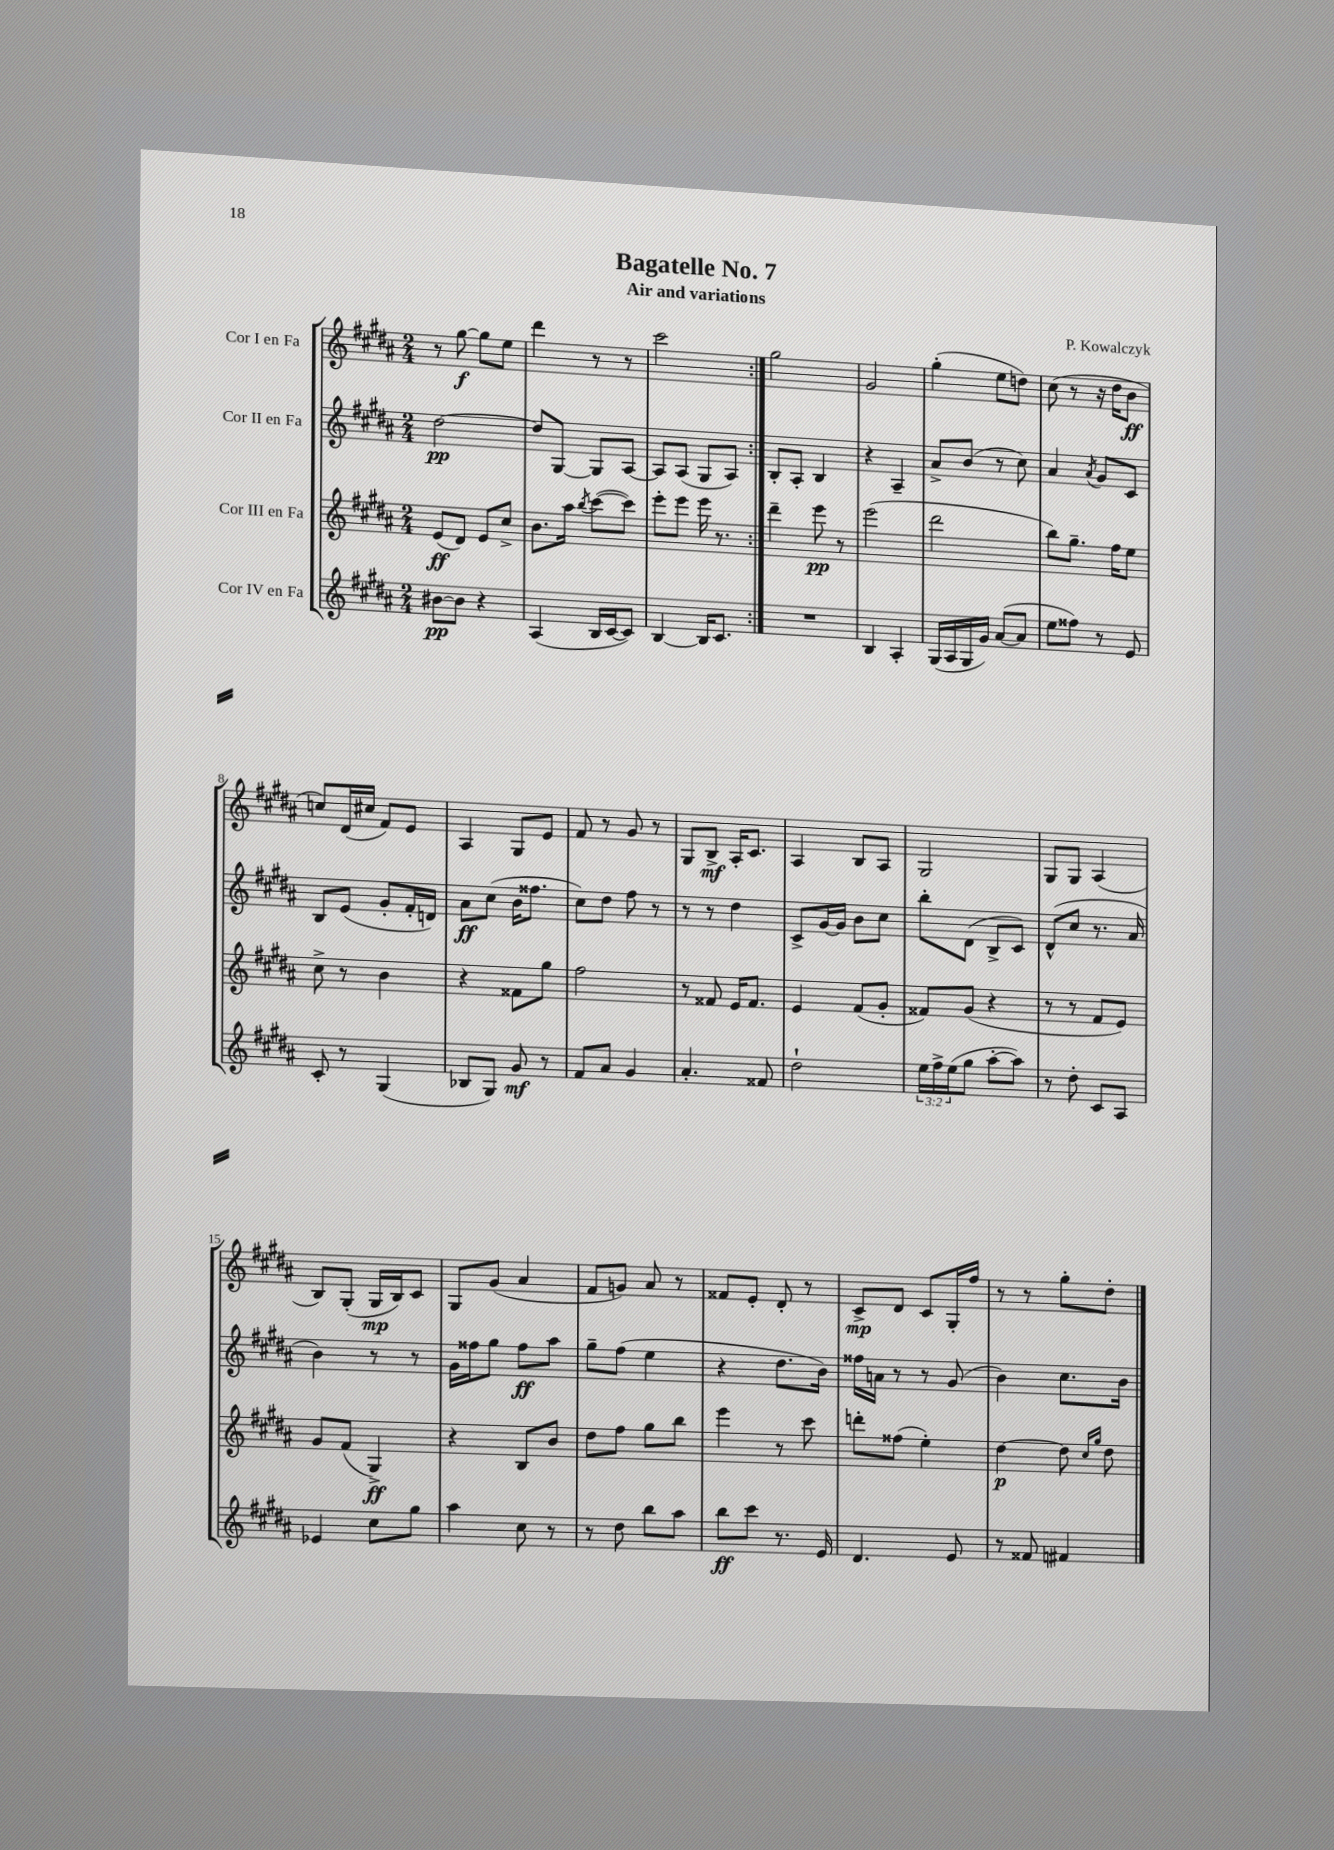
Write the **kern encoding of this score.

**kern	**dynam	**kern	**dynam	**kern	**dynam	**kern	**dynam
*part4	*part4	*part3	*part3	*part2	*part2	*part1	*part1
*staff4	*staff4	*staff3	*staff3	*staff2	*staff2	*staff1	*staff1
*I"Cor IV en Fa	*	*I"Cor III en Fa	*	*I"Cor II en Fa	*	*I"Cor I en Fa	*
*clefG2	*	*clefG2	*	*clefG2	*	*clefG2	*
*k[f#c#g#d#a#]	*	*k[f#c#g#d#a#]	*	*k[f#c#g#d#a#]	*	*k[f#c#g#d#a#]	*
*M2/4	*	*M2/4	*	*M2/4	*	*M2/4	*
=1	=1	=1	=1	=1	=1	=1	=1
[8b#X\L	pp	(8e/L	ff	[2dd#\	pp	8r	.
8b#\J]	.	8d#/J)	.	.	.	[8gg#\	f
4r	.	8e/L	.	.	.	8gg#\L]	.
.	.	8cc#^/J	.	.	.	8ee\J	.
=2	=2	=2	=2	=2	=2	=2	=2
(4A#/	.	8.b\L	.	8dd#/L]	.	4ddd#\	.
.	.	.	.	[8G#/J	.	.	.
.	.	16aa#\Jk	.	.	.	.	.
.	.	8qbb/	.	.	.	.	.
16B/LL	.	([8ccc#\L	.	8G#/L]	.	8r	.
[16c#/J	.	.	.	.	.	.	.
8c#/J])	.	8ccc#\J])	.	[8A#/J	.	8r	.
=3	=3	=3	=3	=3	=3	=3	=3
[4B/	.	8eee'\L	.	8A#/L]	.	2ccc#\	.
.	.	8eee\J	.	(8A#/J	.	.	.
16B/KL]	.	16eee\	.	8G#/L	.	.	.
8.c#/J	.	8.r	.	.	.	.	.
.	.	.	.	8A#/J)	.	.	.
=4:|!	=4:|!	=4:|!	=4:|!	=4:|!	=4:|!	=4:|!	=4:|!
2r	.	4ddd#~\	.	8B'/L	.	2gg#\	.
.	.	.	.	8A#'/J	.	.	.
.	.	8eee\	pp	4B/	.	.	.
.	.	8r	.	.	.	.	.
=5	=5	=5	=5	=5	=5	=5	=5
4B/	.	(2eee\	.	4r	.	2g#/	.
4A#'/	.	.	.	4A#~/	.	.	.
=6	=6	=6	=6	=6	=6	=6	=6
(16G#/LL	.	2ddd#\	.	8a#^/L	.	(4gg#'\	.
16A#/	.	.	.	.	.	.	.
16G#/	.	.	.	(8b/J	.	.	.
16g#/JJ)	.	.	.	.	.	.	.
([8a#/L	.	.	.	8r	.	8ee\L	.
8a#/J]	.	.	.	8cc#\)	.	8ddn\J)	.
=7	=7	=7	=7	=7	=7	=7	=7
8ee\L	.	8bb\L)	.	4a#/	.	(8cc#\	.
8ff##X\J)	.	8.gg#~\J	.	.	.	8r	.
.	.	.	.	8qa#/	.	.	.
8r	.	.	.	8g#/L	.	16r	.
.	.	16ff#\KL	.	.	.	16dd#\KL	.
8e/	.	8ee\J	.	8c#/J	.	8b\J	ff
!!LO:LB:g=z
=8	=8	=8	=8	=8	=8	=8	=8
8c#'/	.	8cc#^\	.	8B/L	.	8ccn/L)	.
8r	.	8r	.	(8e/J	.	(16d#/L	.
.	.	.	.	.	.	16cc#X/JJ	.
(4G#/	.	4b\	.	8g#'/L	.	8f#/L)	.
.	.	.	.	16f#'/L	.	8e/J	.
.	.	.	.	16dn/JJ)	.	.	.
=9	=9	=9	=9	=9	=9	=9	=9
8B-X/L	.	4r	.	8a#\L	ff	4A#/	.
8G#/J)	.	.	.	(8cc#\J	.	.	.
8g#/	mf	8f##X\L	.	16b\KL	.	8G#/L	.
.	.	.	.	8.ff##X\J	.	.	.
8r	.	8gg#\J	.	.	.	8e/J	.
=10	=10	=10	=10	=10	=10	=10	=10
8f#/L	.	2ff#\	.	8cc#\L)	.	8f#/	.
8a#/J	.	.	.	8dd#\J	.	8r	.
4g#/	.	.	.	8ff#\	.	8g#/	.
.	.	.	.	8r	.	8r	.
=11	=11	=11	=11	=11	=11	=11	=11
4.a#'/	.	8r	.	8r	.	8G#/L	.
.	.	8f##X/	.	8r	.	8B^/J	mf
.	.	16e/KL	.	4dd#\	.	16A#'/KL	.
.	.	8.f##/J	.	.	.	8.c#/J	.
8f##X/	.	.	.	.	.	.	.
=12	=12	=12	=12	=12	=12	=12	=12
2dd#`\	.	4e/	.	8c#^/L	.	4A#/	.
.	.	.	.	[16g#/L	.	.	.
.	.	.	.	16g#/JJ]	.	.	.
.	.	(8f#/L	.	8b\L	.	8B/L	.
.	.	8g#'/J	.	8cc#\J	.	8A#/J	.
=13	=13	=13	=13	=13	=13	=13	=13
24ee\LL	.	8f##X/L)	.	8bb'\L	.	2G#/	.
24ff#^\	.	.	.	.	.	.	.
(24ee\J	.	.	.	.	.	.	.
8gg#\J	.	(8g#/J	.	(8d#\J	.	.	.
[8aa#'\L	.	4r	.	8B^/L	.	.	.
8aa#\J])	.	.	.	8c#/J)	.	.	.
=14	=14	=14	=14	=14	=14	=14	=14
8r	.	8r	.	(8d#^^/L	.	8G#/L	.
8dd#'\	.	8r	.	8cc#/J	.	8G#/J	.
8c#/L	.	8f#/L	.	8.r	.	(4A#/	.
8A#/J	.	8e/J)	.	.	.	.	.
.	.	.	.	16a#/	.	.	.
!!LO:LB:g=z
=15	=15	=15	=15	=15	=15	=15	=15
4e-X/	.	8g#/L	.	4b\)	.	8B/L)	.
.	.	(8f#/J	.	.	.	(8G#'/J	.
8cc#\L	.	4G#^/)	ff	8r	.	16G#/LL	mp
.	.	.	.	.	.	16B/J)	.
8gg#\J	.	.	.	8r	.	8c#/J	.
=16	=16	=16	=16	=16	=16	=16	=16
4aa#\	.	4r	.	16g#\LL	.	8G#/L	.
.	.	.	.	16ff##X\J	.	.	.
.	.	.	.	8gg#\J	.	(8g#/J	.
8cc#\	.	8B/L	.	8ff##\L	ff	4a#/	.
8r	.	8b/J	.	8aa#\J	.	.	.
=17	=17	=17	=17	=17	=17	=17	=17
8r	.	8dd#\L	.	8gg#~\L	.	8f#/L	.
8dd#\	.	8ff#\J	.	(8ff#\J	.	8gn/J)	.
8bb\L	.	8gg#\L	.	4ee\	.	8a#/	.
8aa#\J	.	8bb\J	.	.	.	8r	.
=18	=18	=18	=18	=18	=18	=18	=18
8bb\L	ff	4eee\	.	4r	.	8f##X/L	.
8ccc#\J	.	.	.	.	.	8e'/J	.
8.r	.	8r	.	8.dd#\L	.	8d#'/	.
.	.	8ccc#\	.	.	.	8r	.
16e/	.	.	.	16b\Jk)	.	.	.
=19	=19	=19	=19	=19	=19	=19	=19
4.d#/	.	8dddn'\L	.	16ff##X\LL	.	8c#^/L	mp
.	.	.	.	16an\JJ	.	.	.
.	.	(8ff##X\J	.	8r	.	8d#/J	.
.	.	4ee'\)	.	8r	.	8c#/L	.
8e/	.	.	.	(8g#/	.	16G#'/L	.
.	.	.	.	.	.	16ff#/JJ	.
=20	=20	=20	=20	=20	=20	=20	=20
8r	.	[4dd#\	p	4b\)	.	8r	.
8f##X/	.	.	.	.	.	8r	.
4f#X/	.	8dd#\]	.	8.cc#\L	.	8gg#'\L	.
.	.	16qqcc#/LL	.	.	.	.	.
.	.	16qqgg#/JJ	.	.	.	.	.
.	.	8dd#\	.	.	.	8dd#'\J	.
.	.	.	.	16b\Jk	.	.	.
==	==	==	==	==	==	==	==
*-	*-	*-	*-	*-	*-	*-	*-
